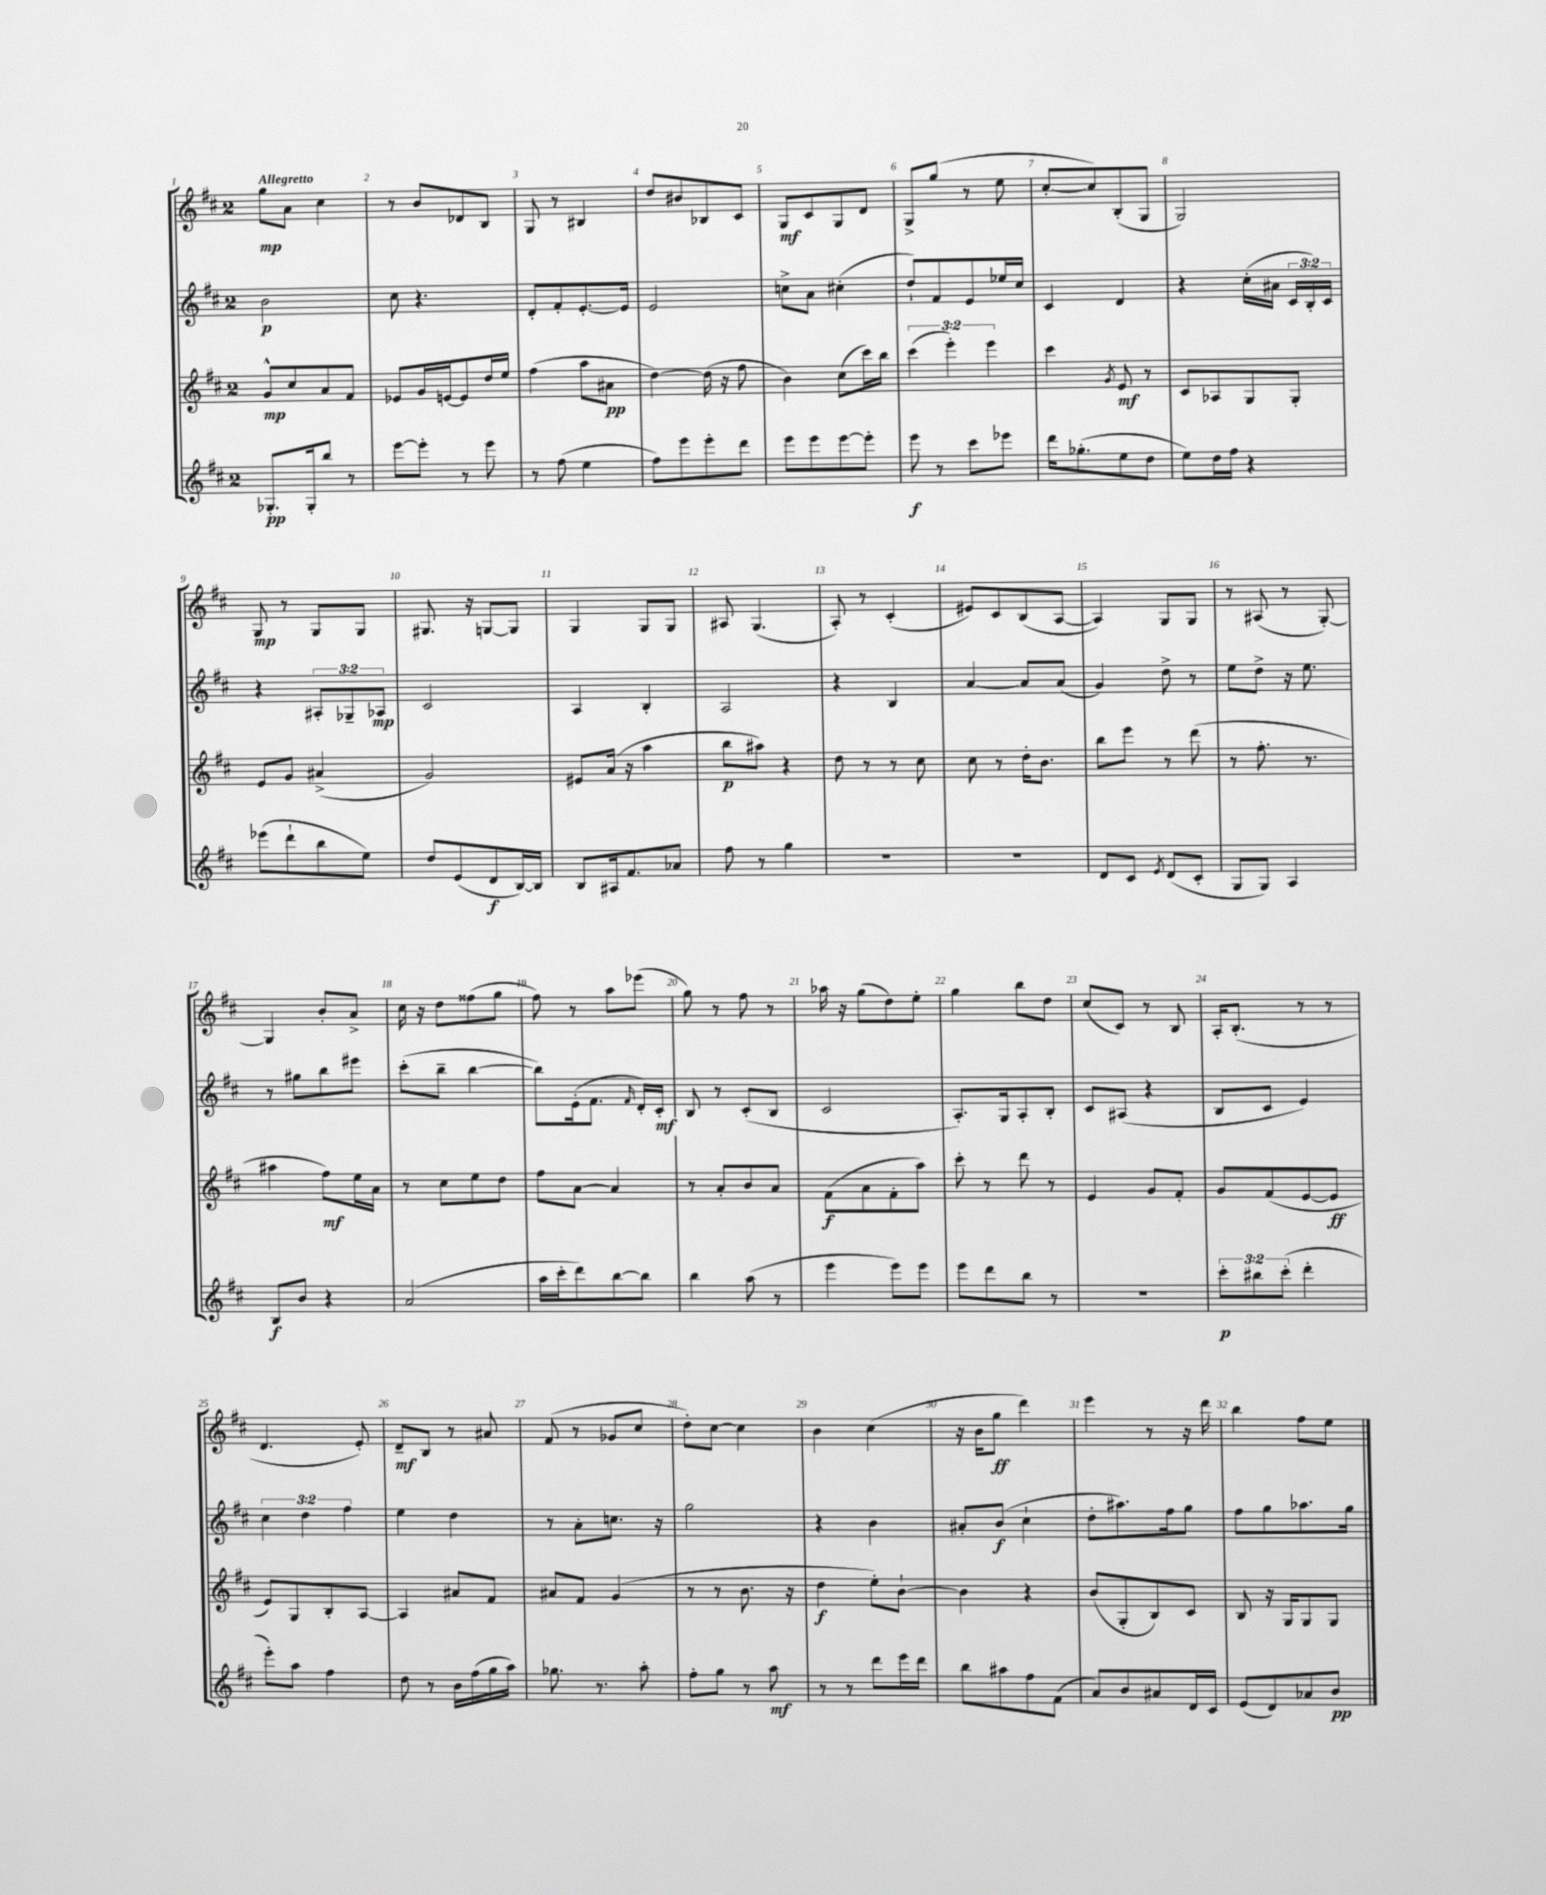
<<
\new StaffGroup <<
\new Staff = "s0" {
    \clef treble \key d \major \once \override Staff.TimeSignature.style = #'single-digit \time 2/4 \tempo "Allegretto"
    \autoBeamOff g''8[\mp a'8] cis''4 |
    r8 b'8[ des'8 b8] |
    g8 r8 bis4 |
    d''8[ bis'8 bes8 cis'8] |
    g8[\mf cis'8 g8 d'8] |
    g8[-> g''8]( r8 e''8 |
    cis''8[~-. cis''8) b8-.( g8] |
    g2) |
    g8\mp r8 g8[ g8] |
    gis8. r16 g8[~ g8] |
    g4 g8[ g8] |
    ais8 g4.( |
    a8-.) r8 cis'4-.( |
    eis'8[) cis'8 b8( a8]~ |
    a4) g8[ g8] |
    r8 ais8( r8 g8~-.) |
    g4 b'8[-. a'8]-> |
    cis''16 r16 d''8[ fisis''8( g''8] |
    fis''8) r8 a''8[ ees'''8]( |
    g''8) r8 fis''8 r8 |
    aes''16 r16 g''8[( d''8) e''8]-. |
    g''4 b''8[ d''8] |
    cis''8[( cis'8]) r8 b8 |
    a16[-. b8.]-.( r8 r8 |
    d'4. e'8-.) |
    d'8[--\mf b8] r8 ais'8 |
    fis'8( r8 ges'8[ cis''8] |
    d''8[-.) cis''8]~ cis''4 |
    b'4 cis''4( |
    r16 b'16[ g''8]\ff d'''4) |
    e'''4 r8 r16 d'''16 |
    b''4 fis''8[ e''8] \bar "|." |
}
\new Staff = "s1" {
    \clef treble \key d \major \once \override Staff.TimeSignature.style = #'single-digit \time 2/4 \override Staff.TupletNumber.text = #tuplet-number::calc-fraction-text
    \autoBeamOff b'2\p |
    cis''8 r4. |
    d'8[-. fis'8-. e'8.~-. e'16] |
    e'2 |
    c''8[-> a'8] cis''4-.( |
    d''8[-!) fis'8 e'8 ees''16 cis''16] |
    cis'4 d'4 |
    r4 cis''16[-.( ais'16] \tuplet 3/2 { cis'16[ b16-.) cis'16] } |
    r4 \tuplet 3/2 { ais8[-. ges8-- aes8]\mp } |
    cis'2 |
    a4 b4-. |
    a2 |
    r4 b4 |
    a'4~ a'8[ a'8]( |
    g'4) d''8-> r8 |
    e''8[ d''8]-> r16 e''8. |
    r8 gis''8[ b''8 eis'''8] |
    cis'''8[-.( b''8]-- b''4~ |
    b''8[) e'16-.( fis'8.] \grace { fis'16 } d'16[-.) cis'16]-.\mf |
    b8 r8 cis'8[-.( b8] |
    cis'2 |
    a8.[-.) g16 a8-. b8]-. |
    cis'8[ ais8]( r4 |
    b8[ cis'8] e'4) |
    \tuplet 3/2 { cis''4 d''4 fis''4 } |
    e''4 d''4 |
    r8 a'8[-. c''8.] r16 |
    g''2 |
    r4 b'4 |
    ais'8[-. b'8]\f( cis''4-! |
    d''8[-. ais''8.) fis''16 g''8] |
    fis''8[ g''8 aes''8. g''16] \bar "|." |
}
\new Staff = "s2" {
    \clef treble \key d \major \once \override Staff.TimeSignature.style = #'single-digit \time 2/4 \override Staff.TupletNumber.text = #tuplet-number::calc-fraction-text
    \autoBeamOff g'8[-^\mp cis''8 a'8 fis'8] |
    ees'8[ g'16 e'16~ e'8 d''16 e''16] |
    fis''4( a''8[ ais'8]\pp |
    d''4~) d''16( r16 fis''8 |
    b'4) cis''8[( cis'''16) b''16] |
    \tuplet 3/2 { cis'''4( e'''4-.) e'''4 } |
    cis'''4 \acciaccatura { g'8 } e'8\mf r8 |
    cis'8[ aes8 g8 g8]-. |
    e'8[ g'8] ais'4->( |
    g'2) |
    eis'8[ a'16]( r16 a''4 |
    b''8[\p ais''8]) r4 |
    d''8 r8 r8 cis''8 |
    cis''8 r8 d''16[-. b'8.] |
    b''8[ e'''8] r8 d'''8( |
    r8 fis''8.-. r8. |
    ais''4 fis''8[\mf) e''16 a'16] |
    r8 cis''8[ e''8 d''8] |
    fis''8[ a'8]~ a'4 |
    r8 a'8[-. b'8 a'8] |
    fis'8[\f( a'8 fis'8-. a''8]) |
    cis'''8-. r8 d'''8 r8 |
    e'4 g'8[ fis'8]-. |
    g'8[ fis'8( e'8~ e'8]\ff |
    e'8[) g8 b8-. a8]~ |
    a4 ais'8[ fis'8] |
    ais'8[ fis'8] g'4( |
    r8 r8 b'8. r16 |
    d''4\f e''8[-.) b'8]~-! |
    b'4 r4 |
    b'8[( g8-. b8) cis'8] |
    b8 r16 g16[ g8 g8] \bar "|." |
}
\new Staff = "s3" {
    \clef treble \key d \major \once \override Staff.TimeSignature.style = #'single-digit \time 2/4 \override Staff.TupletNumber.text = #tuplet-number::calc-fraction-text
    \autoBeamOff ges8.[-.\pp ges16-. b''8] r8 |
    e'''8[~ e'''8]-. r8 e'''8 |
    r8 fis''8( e''4 |
    fis''8[) e'''8 e'''8-. d'''8] |
    e'''8[ e'''8 e'''8~ e'''8]-. |
    e'''8\f r8 cis'''8[ ees'''8] |
    d'''16[ ges''8.-.( e''8 d''8] |
    e''8[) d''16 fis''16] r4 |
    ees'''8[( d'''8-! b''8 e''8]) |
    d''8[ e'8( d'8\f b16~) b16] |
    b8[ ais16 fis'8. aes'8] |
    fis''8 r8 g''4 |
    R2 |
    R2 |
    d'8[ cis'8] \acciaccatura { e'8 } d'8[( cis'8]-. |
    g8[ g8]) a4 |
    b8[\f b'8] r4 |
    a'2( |
    a''16[ cis'''16-. d'''8) b''8~ b''8] |
    b''4 a''8( r8 |
    e'''4 e'''8[) e'''8] |
    e'''8[ d'''8 b''8] r8 |
    R2 |
    \tuplet 3/2 { cis'''8[-.\p bis''8 cis'''8]-.( } d'''4-. |
    e'''8[-.) a''8] fis''4 |
    d''8 r8 b'16[ fis''16( g''16 a''16]) |
    ges''8. r8. a''8-. |
    fis''8[-. g''8] r8 a''8\mf |
    r8 r8 d'''8[ e'''16 d'''16] |
    b''8[ ais''8 fis''8 fis'8]( |
    a'8[) b'8 ais'8 d'16 cis'16] |
    e'8[( d'8) aes'8 b'8]\pp \bar "|." |
}
>>
>>
\layout { \context { \Score \override BarNumber.break-visibility = ##(#f #t #t) barNumberVisibility = #all-bar-numbers-visible } }
